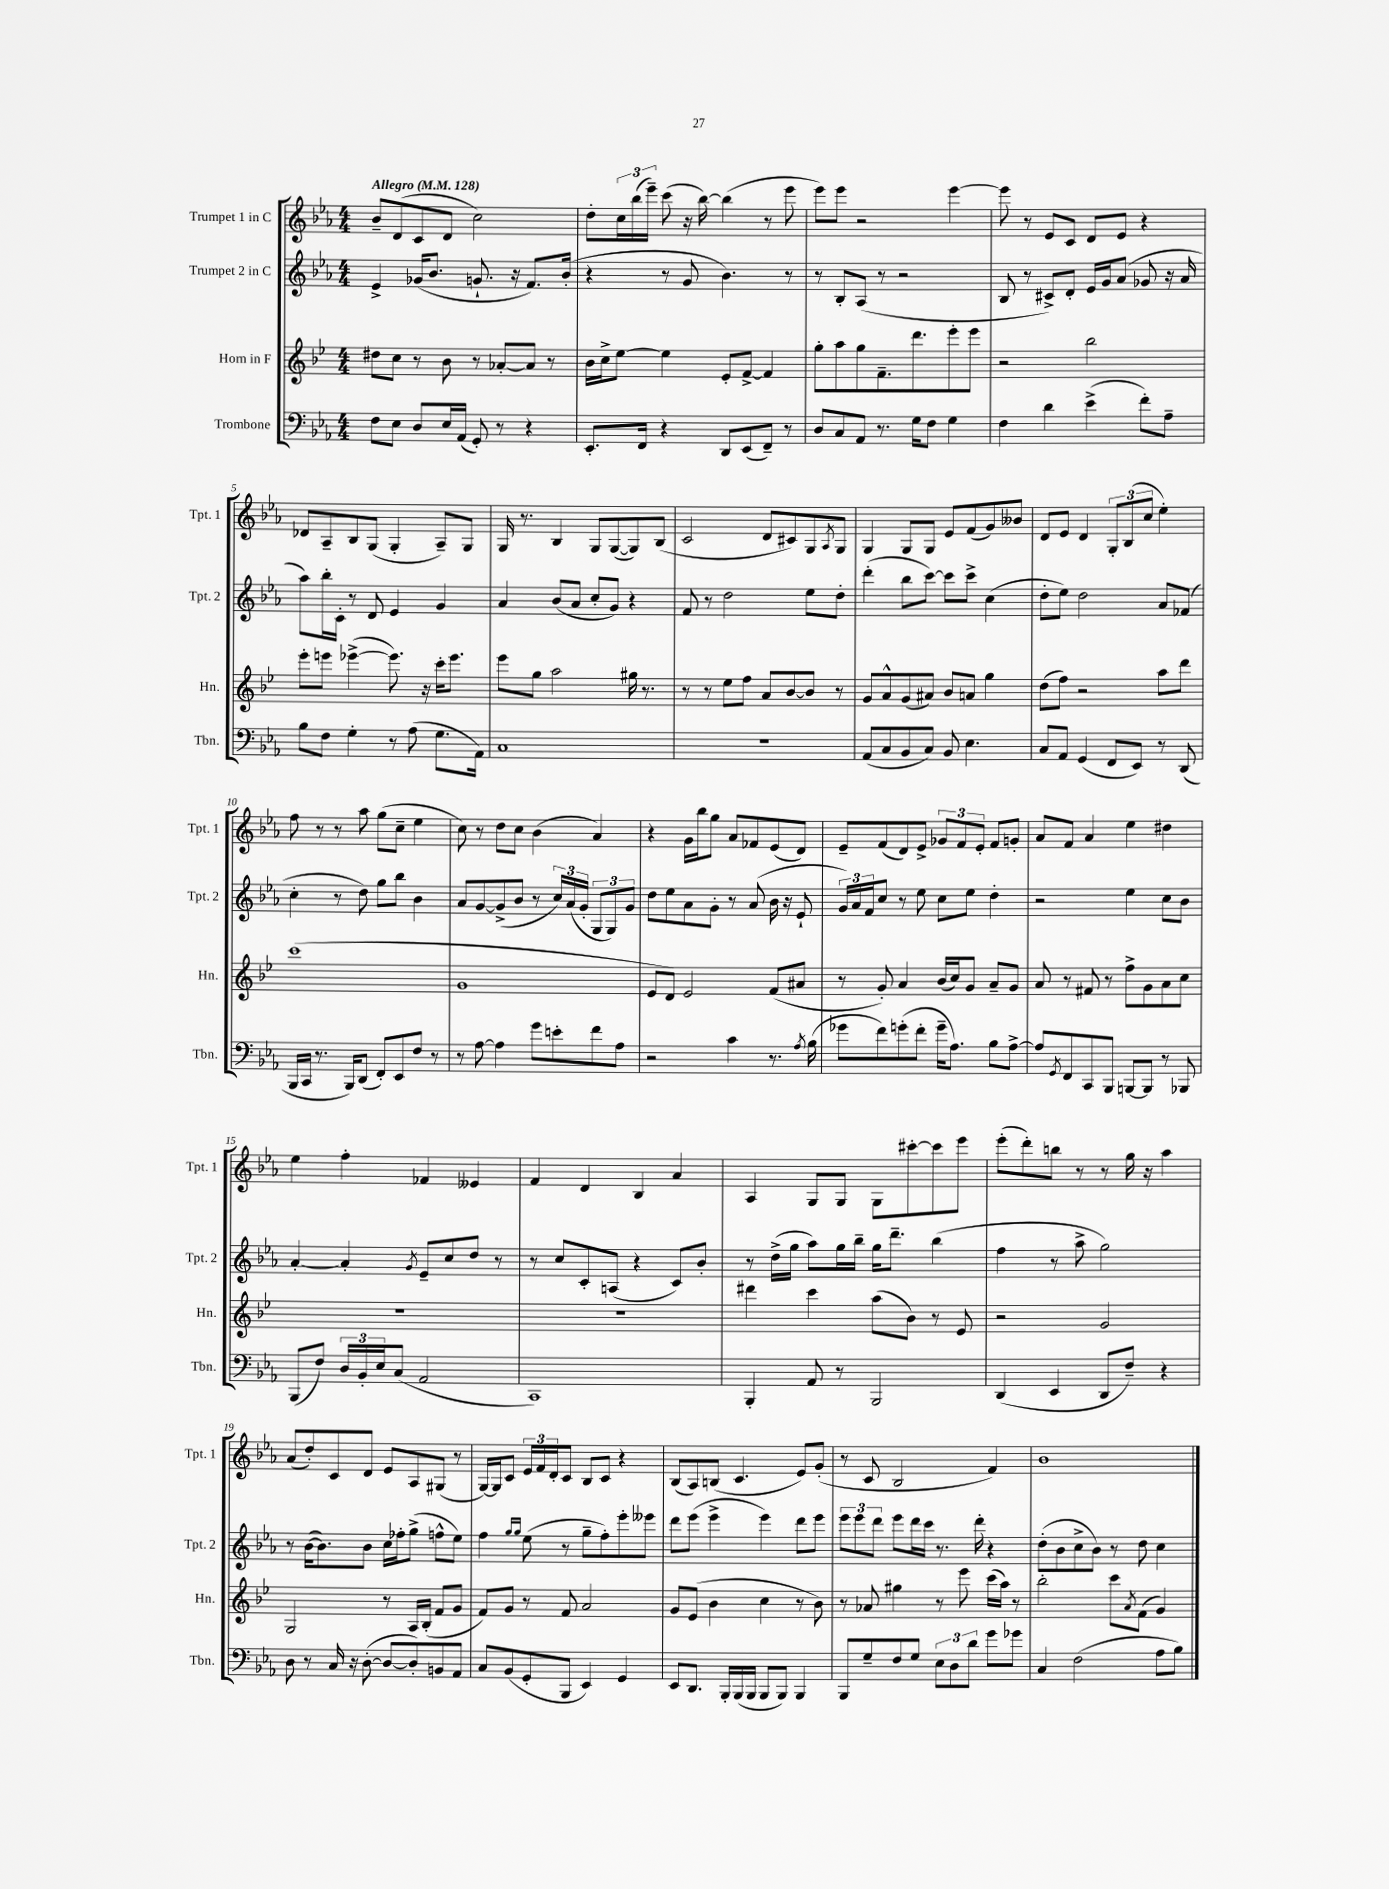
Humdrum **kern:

**kern	**kern	**kern	**kern
*staff4	*staff3	*staff2	*staff1
*clefF4	*clefG2	*clefG2	*clefG2
*k[b-e-a-]	*k[b-e-]	*k[b-e-a-]	*k[b-e-a-]
*M4/4	*M4/4	*M4/4	*M4/4
*MM128	*MM128	*MM128	*MM128
8F	8dd#	4e-^	8b-~
8E-	8cc	.	(8d
8D	8r	(16g-	8c
.	.	8.b-	.
16E-	8b-	.	8d
(16AA-	.	.	.
8GG')	8r	8.g`	2cc)
8r	[8a-'	.	.
.	.	16r	.
4r	8a-]	8.f)	.
.	8r	.	.
.	.	(16b-'	.
=	=	=	=
8.EE-'	16b-	4r	8dd'
.	16cc^	.	.
.	[8ee-	.	24cc
.	.	.	(24bb-
16FF	.	.	.
.	.	.	24eee-~)
4r	4ee-]	8r	(8ccc
.	.	8g	16r
.	.	.	[16bb-)
8DD	8e-'	4.b-)	(4bb-]
(8EE-	[8f^	.	.
8FF~)	4f]	.	8r
8r	.	8r	8eee-
=	=	=	=
8D	8gg'	8r	8eee-)
8C	8aa	8B-'	8eee-
8AA-	8gg	(8A-	2r
8.r	8.f~	8r	.
.	.	2r	.
16G	8.ddd	.	.
8F	.	.	.
4G	8eee-'	.	[4eee-
.	8eee-	.	.
=	=	=	=
4F	2r	8B-	8eee-]
.	.	8r	8r
4d	.	8c#^)	8e-
.	.	8d'	8c
(4e-^	2bb-	16e-	8d
.	.	16g	.
.	.	(8a-	8e-
8f')	.	8g-	4r
8A-~	.	16r	.
.	.	16a-	.
=	=	=	=
8B-	8eee-'	8aa-)	8d-
8F	8eee	16bb-'	8A-~
.	.	16c'	.
4G'	([4eee-^	8r	8B-
.	.	8d	(8G
8r	8.eee-])	4e-	4G'
(8A-	.	.	.
.	16r	.	.
8.G	16ccc'	4g	8A-~)
.	8.eee-	.	.
.	.	.	8G
16AA-)	.	.	.
=	=	=	=
1C	8eee-	4a-	16G
.	.	.	8.r
.	8gg	.	.
.	2aa	(8b-	4B-
.	.	8a-	.
.	.	8cc'	8G
.	.	8g)	([8G
.	16gg#	4r	8G])
.	8.r	.	.
.	.	.	(8B-
=	=	=	=
1r	8r	8f	2c
.	8r	8r	.
.	8ee-	2dd	.
.	8ff	.	.
.	8a	.	8d
.	[8b-	.	8c#)
.	8b-]	8ee-	8G
.	.	.	8qA-
.	8r	8dd'	8G
=	=	=	=
(8AA-	8g	(4ddd'	4G
8C	8a^^	.	.
8BB-	(8g	8bb-	8G
8C)	8a#)	[8ccc)	8G
8BB-	8b-	8ccc]	8e-
4.E-	8a	8ccc^	(8f
.	4gg	(4cc	8g)
.	.	.	8b--
=	=	=	=
8C	(8dd	8dd'	8d
8AA-	8ff)	8ee-)	8e-
(4GG	2r	2dd	4d
8FF	.	.	12G'
.	.	.	(12B-
8EE-)	.	.	.
.	.	.	12cc
8r	8aa	8a-	4ee-')
(8DD	8ddd	(8f-	.
=	=	=	=
16BBB-	(1ccc	4cc'	8ff
16CC	.	.	.
8.r	.	.	8r
.	.	8r	8r
16BBB-)	.	.	.
(8DD	.	8dd)	8aa-
8FF')	.	8gg	(8gg
8EE-	.	8bb-	8cc~
8F	.	4b-	4ee-
8r	.	.	.
=	=	=	=
8r	1g	8a-	8cc)
[8A-	.	[8g	8r
4A-]	.	(8g^]	8dd
.	.	8b-	8cc
8g	.	8r	(4b-
8e'	.	24cc)	.
.	.	(24a-	.
.	.	24g'	.
8f	.	12G	4a-)
.	.	12G)	.
8A-	.	.	.
.	.	12g	.
=	=	=	=
2r	8e-	8dd	4r
.	8d)	8ee-	.
.	2e-	8a-	16g
.	.	.	16bb-
.	.	8g'	8gg
4c	.	8r	8a-
.	.	(8a-	8f-
8.r	(8f	16b-	(8e-
.	.	16r	.
.	8a#	8e-`	8d)
8qA-	.	.	.
(16B-	.	.	.
=	=	=	=
8g-	8r	24g)	8e-~
.	.	24a-	.
.	.	24f	.
8f)	8g')	8cc	(8f
(8g'	4a	8r	8d)
8f'	.	8ee-	8e-^
16g~	(16b-	8cc	12g-
8.A-)	16cc)	.	.
.	.	.	12f
.	8g	8ee-	.
.	.	.	12e-'
8B-	8a~	4dd'	8f
[8A-^	8g	.	8g'
=	=	=	=
8A-]	8a	2r	8a-
8qGG	.	.	.
8FF	8r	.	8f
8CC	8f#	.	4a-
8BBB-	8r	.	.
[8BBB	8ff^	4ee-	4ee-
8BBB]	8g	.	.
8r	8a	8cc	4dd#
8BBB-	8cc	8b-	.
=	=	=	=
(8BBB-	1r	[4a-'	4ee-
8F)	.	.	.
24D	.	4a-']	4ff'
24BB-'	.	.	.
24E-	.	.	.
(8C	.	.	.
.	.	8qg	.
2AA-	.	8e-~	4f-
.	.	8cc	.
.	.	8dd	4e--
.	.	8r	.
=	=	=	=
1CC)	1r	8r	4f
.	.	8cc	.
.	.	8c'	4d
.	.	(8A	.
.	.	4r	4B-
.	.	8c)	4a-
.	.	8b-'	.
=	=	=	=
4BBB-'	4ddd#	8r	4A-
.	.	(16dd^	.
.	.	16gg	.
8AA-	4ccc	8aa-)	8G
8r	.	16gg	8G
.	.	16bb-~	.
2BBB-	(8aa	16gg	8G
.	.	8.ddd~	.
.	8b-)	.	[8ccc#'
.	8r	(4bb-	8ccc#]
.	8e-	.	8eee-
=	=	=	=
(4DD	2r	4ff	(8eee-'
.	.	.	8ddd')
4EE-	.	8r	8bb
.	.	8aa-^	8r
8DD	2g	2gg)	8r
8F~)	.	.	16gg
.	.	.	16r
4r	.	.	4aa-
=	=	=	=
8D	2G	8r	(8a-
8r	.	([16b-	8dd')
.	.	8.b-])	.
16C	.	.	8c
16r	.	.	.
([8D'	.	8b-	8d
8D_	8r	16cc	8e-
.	.	16ff-'	.
8D'])	16A	(8gg^	8A-
.	(16B-'	.	.
8BB	8f	8ff^^	(8G#
8AA-	8g	8ee-)	8r
=	=	=	=
8C	8f)	4ff	[16G)
.	.	.	16G]
(8BB-	8g	.	8c
.	.	16qqgg	.
.	.	16qqgg	.
8GG'	8r	(8ee-	24e-
.	.	.	24f
.	.	.	24d'
8BBB-	8f	8r	8c
4EE-)	2a	8gg~	8B-
.	.	8ff')	8c
4GG	.	8eee-'	4r
.	.	8eee--	.
=	=	=	=
8EE-	8g	8ddd	(8B-
8.DD	(8e-	(8eee-	8A-)
.	4b-	4eee-^	(8B
16BBB-'	.	.	.
(16BBB-	.	.	4.c
16BBB-	.	.	.
8BBB-	4cc	4eee-)	.
8BBB-)	.	.	.
4BBB-	8r	8ddd	8e-)
.	8b-)	8eee-	(8g'
=	=	=	=
8BBB-	8r	12eee-	8r
.	.	12eee-	.
8G~	8a-	.	8c
.	.	12ddd	.
8F	4gg#	8eee-	2B-
8G	.	16ddd	.
.	.	16ccc	.
12E-	8r	8.r	.
12D	.	.	.
.	8eee-	.	.
12d	.	.	.
.	.	16ddd'	.
8g	(16ccc	4r	4f)
.	16aa)	.	.
8g-	8r	.	.
=	=	=	=
4C	2bb-'	(8dd'	1b-
.	.	8b-	.
(2F	.	8cc^	.
.	.	8b-)	.
.	8ccc	8r	.
.	8qa	.	.
.	(8f	8dd	.
8A-	4g)	4cc	.
8B-)	.	.	.
==	==	==	==
*-	*-	*-	*-
